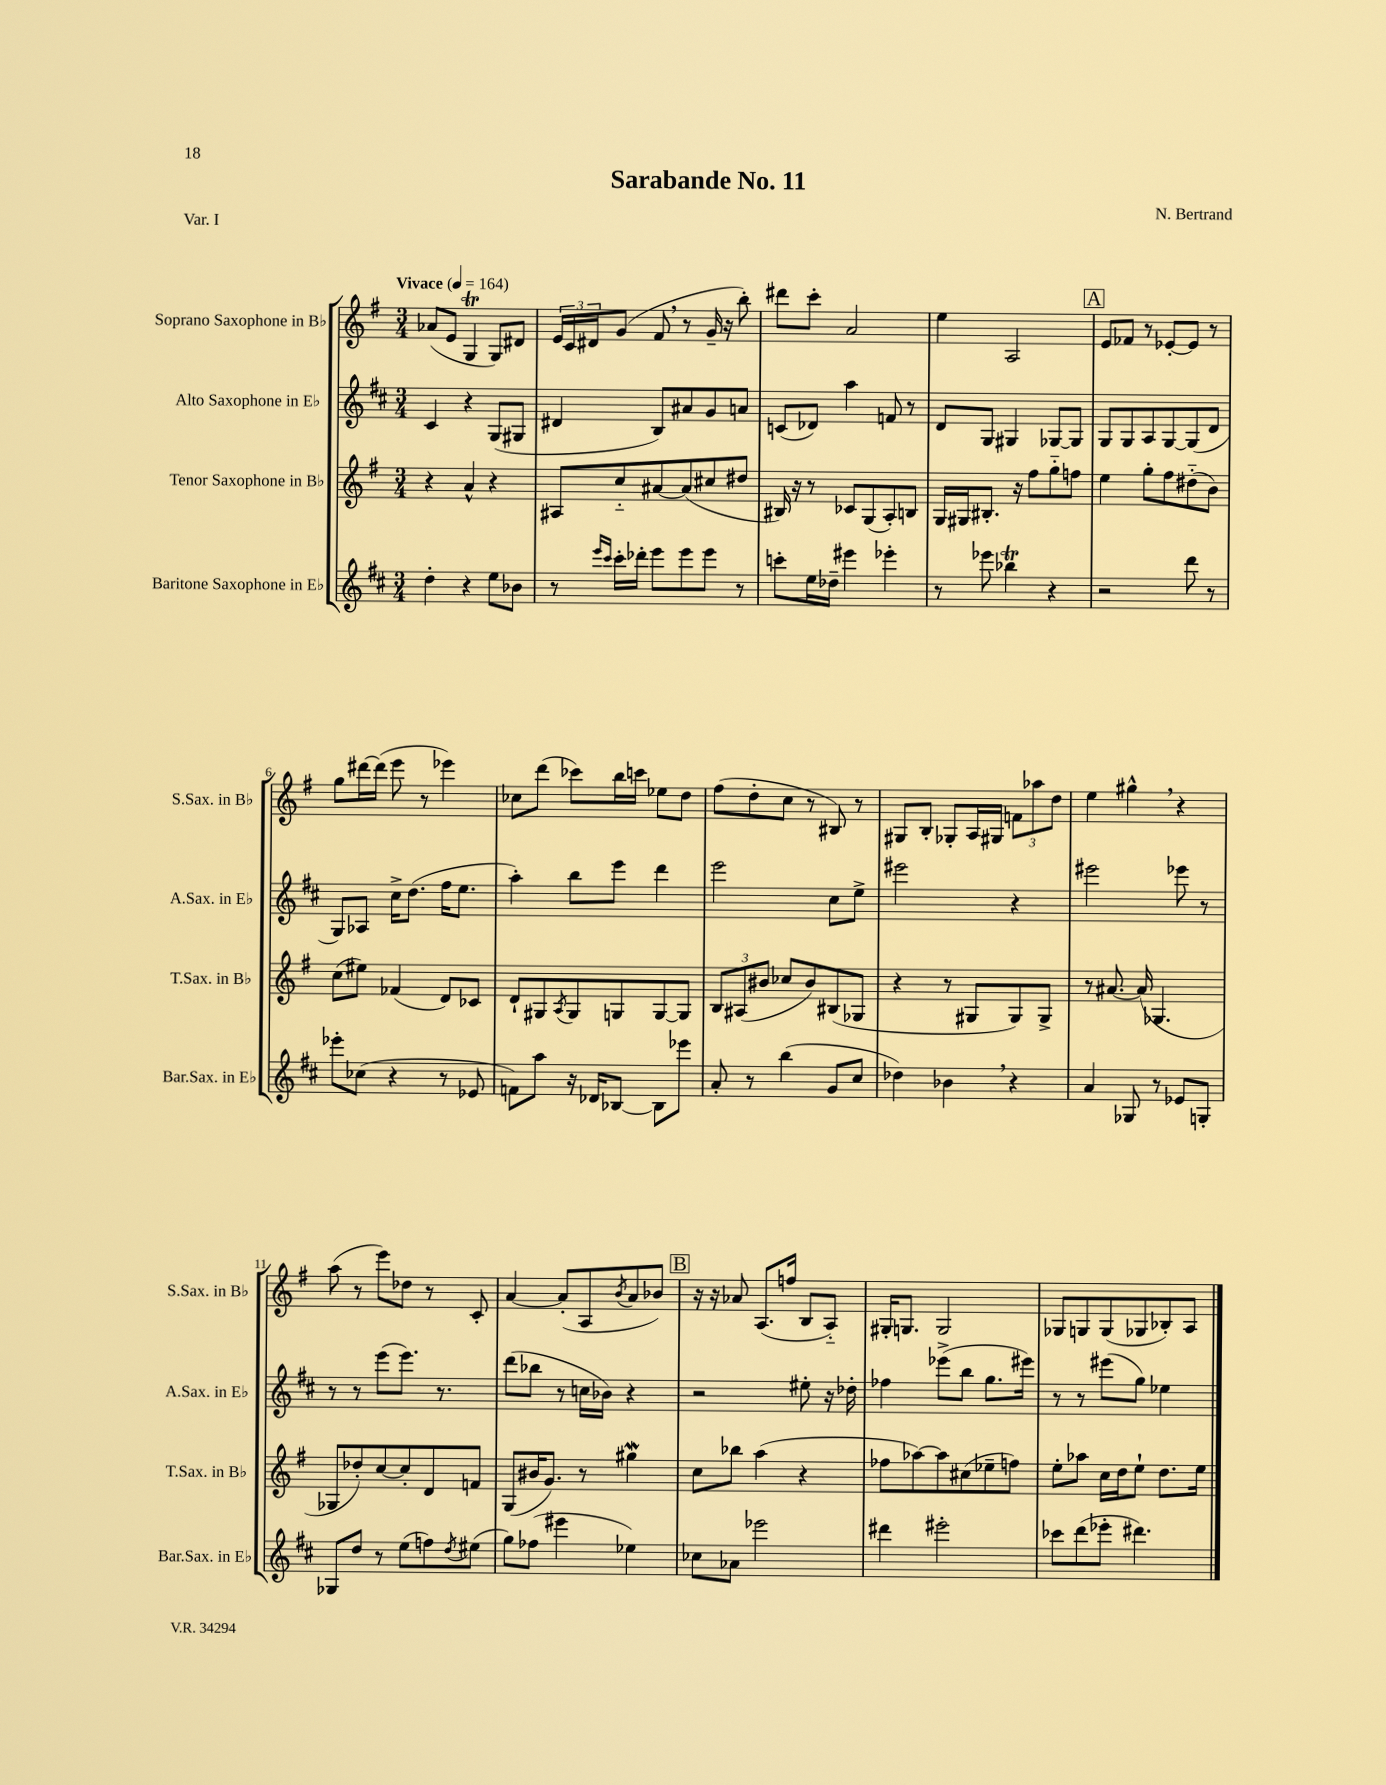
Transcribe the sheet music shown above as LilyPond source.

\header { title = "Sarabande No. 11" composer = "N. Bertrand" piece = "Var. I" }
<<
\new StaffGroup <<
\new Staff = "s0" \with { instrumentName = "Soprano Saxophone in Bb" shortInstrumentName = "S.Sax. in Bb" } {
    \clef treble \key g \major \numericTimeSignature \time 3/4 \tempo "Vivace" 4 = 164
    aes'8( e'8 g4\trill g8) dis'8 |
    \tuplet 3/2 { e'16 c'16 dis'16 } g'8( fis'8 \breathe r8 g'16-- r16 b''8-.) |
    dis'''8 c'''8-. a'2 |
    e''4 a2 |
    \mark \markup { \box "A" } e'8 fes'8 r8 ees'8~-. ees'8 r8 |
    g''8 dis'''16~ dis'''16( e'''8 r8 ees'''4) |
    ces''8 d'''8( ces'''8) b''16 c'''16 ees''8 d''8 |
    fis''8( d''8-. c''8 r8 bis8) r8 |
    gis8 b8-. ges8-. a16 gis16 \tuplet 3/2 { f'8 aes''8 d''8 } |
    e''4 gis''4-^ \breathe r4 |
    a''8( r8 e'''8) des''8 r8 c'8-. |
    a'4~ a'8-.( a8 \acciaccatura { b'8 } a'8 bes'8) |
    \mark \markup { \box "B" } r16 r16 aes'8 a8.( f''16 b8 a8-_) |
    gis16-. g8. g2 |
    ges8 g8 g8( ges8 bes8-.) a8 \bar "|." |
}
\new Staff = "s1" \with { instrumentName = "Alto Saxophone in Eb" shortInstrumentName = "A.Sax. in Eb" } {
    \clef treble \key d \major \numericTimeSignature \time 3/4
    cis'4 r4 g8( gis8 |
    dis'4 b8) ais'8 g'8 a'8 |
    c'8( des'8) a''4 f'8 r8 |
    d'8 g8 gis4 ges8~ ges8 |
    \mark \markup { \box "A" } g8 g8 a8 g8~ g8( d'8 |
    g8) aes8 cis''16-> d''8.( fis''16 e''8. |
    a''4-.) b''8 e'''8 d'''4 |
    e'''2 cis''8 e''8-> |
    eis'''2 r4 |
    eis'''2 ees'''8 r8 |
    r8 r8 e'''8( e'''8.) r8. |
    d'''8( bes''8 r8 c''16 bes'16) r4 |
    \mark \markup { \box "B" } r2 eis''8-. r16 des''16-. |
    fes''4 ees'''8->( b''8 g''8. eis'''16) |
    r8 r8 eis'''8( g''8) ees''4 \bar "|." |
}
\new Staff = "s2" \with { instrumentName = "Tenor Saxophone in Bb" shortInstrumentName = "T.Sax. in Bb" } {
    \clef treble \key g \major \numericTimeSignature \time 3/4
    r4 a'4-^ r4 |
    ais8 c''8-_ ais'8~ ais'8( cis''8 dis''8 |
    bis16) r16 r8 ces'8 g8( a8-.) b8 |
    g16 gis16 bis8.-. r16 fis''8 g''8-_ f''8 |
    \mark \markup { \box "A" } e''4 g''8-. fis''8 dis''8-_( b'8) |
    c''8( eis''8) fes'4( d'8) ces'8 |
    d'8-! gis8 \acciaccatura { a8 } gis8 g8 g8~ g8 |
    \tuplet 3/2 { b8 ais8( bis'8 } ces''8 bis'8) bis8( ges8 |
    r4 r8 gis8 gis8) gis8-> |
    r8 ais'8.~ ais'16( ges4. |
    ges8 des''8-.) c''8~ c''8-. d'8 f'8 |
    g8( bis'16 g'8.) r8 gis''4\mordent |
    \mark \markup { \box "B" } c''8 bes''8 a''4( r4 |
    fes''8 aes''8~) aes''8 cis''8( ees''8-- f''8) |
    e''8-. aes''8 c''16 d''16 e''8-! d''8. e''16 \bar "|." |
}
\new Staff = "s3" \with { instrumentName = "Baritone Saxophone in Eb" shortInstrumentName = "Bar.Sax. in Eb" } {
    \clef treble \key d \major \numericTimeSignature \time 3/4
    d''4-. r4 e''8 bes'8 |
    r8 \grace { e'''16 cis'''16 } cis'''16-. des'''16-. e'''8 e'''8 e'''8 r8 |
    c'''8-. e''16 des''16-- eis'''4 ees'''4-. |
    r8 ees'''8 bes''4\trill r4 |
    \mark \markup { \box "A" } r2 d'''8 r8 |
    ees'''8-. ces''8( r4 r8 ees'8 |
    f'8) a''8 r16 des'16 bes8~ bes8 ees'''8 |
    a'8-. r8 b''4( g'8 cis''8 |
    des''4) bes'4 \breathe r4 |
    a'4 ges8 r8 ees'8 g8-. |
    ges8 d''8 r8 e''8( f''8) \acciaccatura { d''8 } eis''8( |
    g''8) fes''8( eis'''4 ees''4) |
    \mark \markup { \box "B" } ces''8 aes'8 ees'''2 |
    dis'''4 eis'''2-. |
    ces'''8 d'''8( ees'''8-. dis'''4.) \bar "|." |
}
>>
>>
